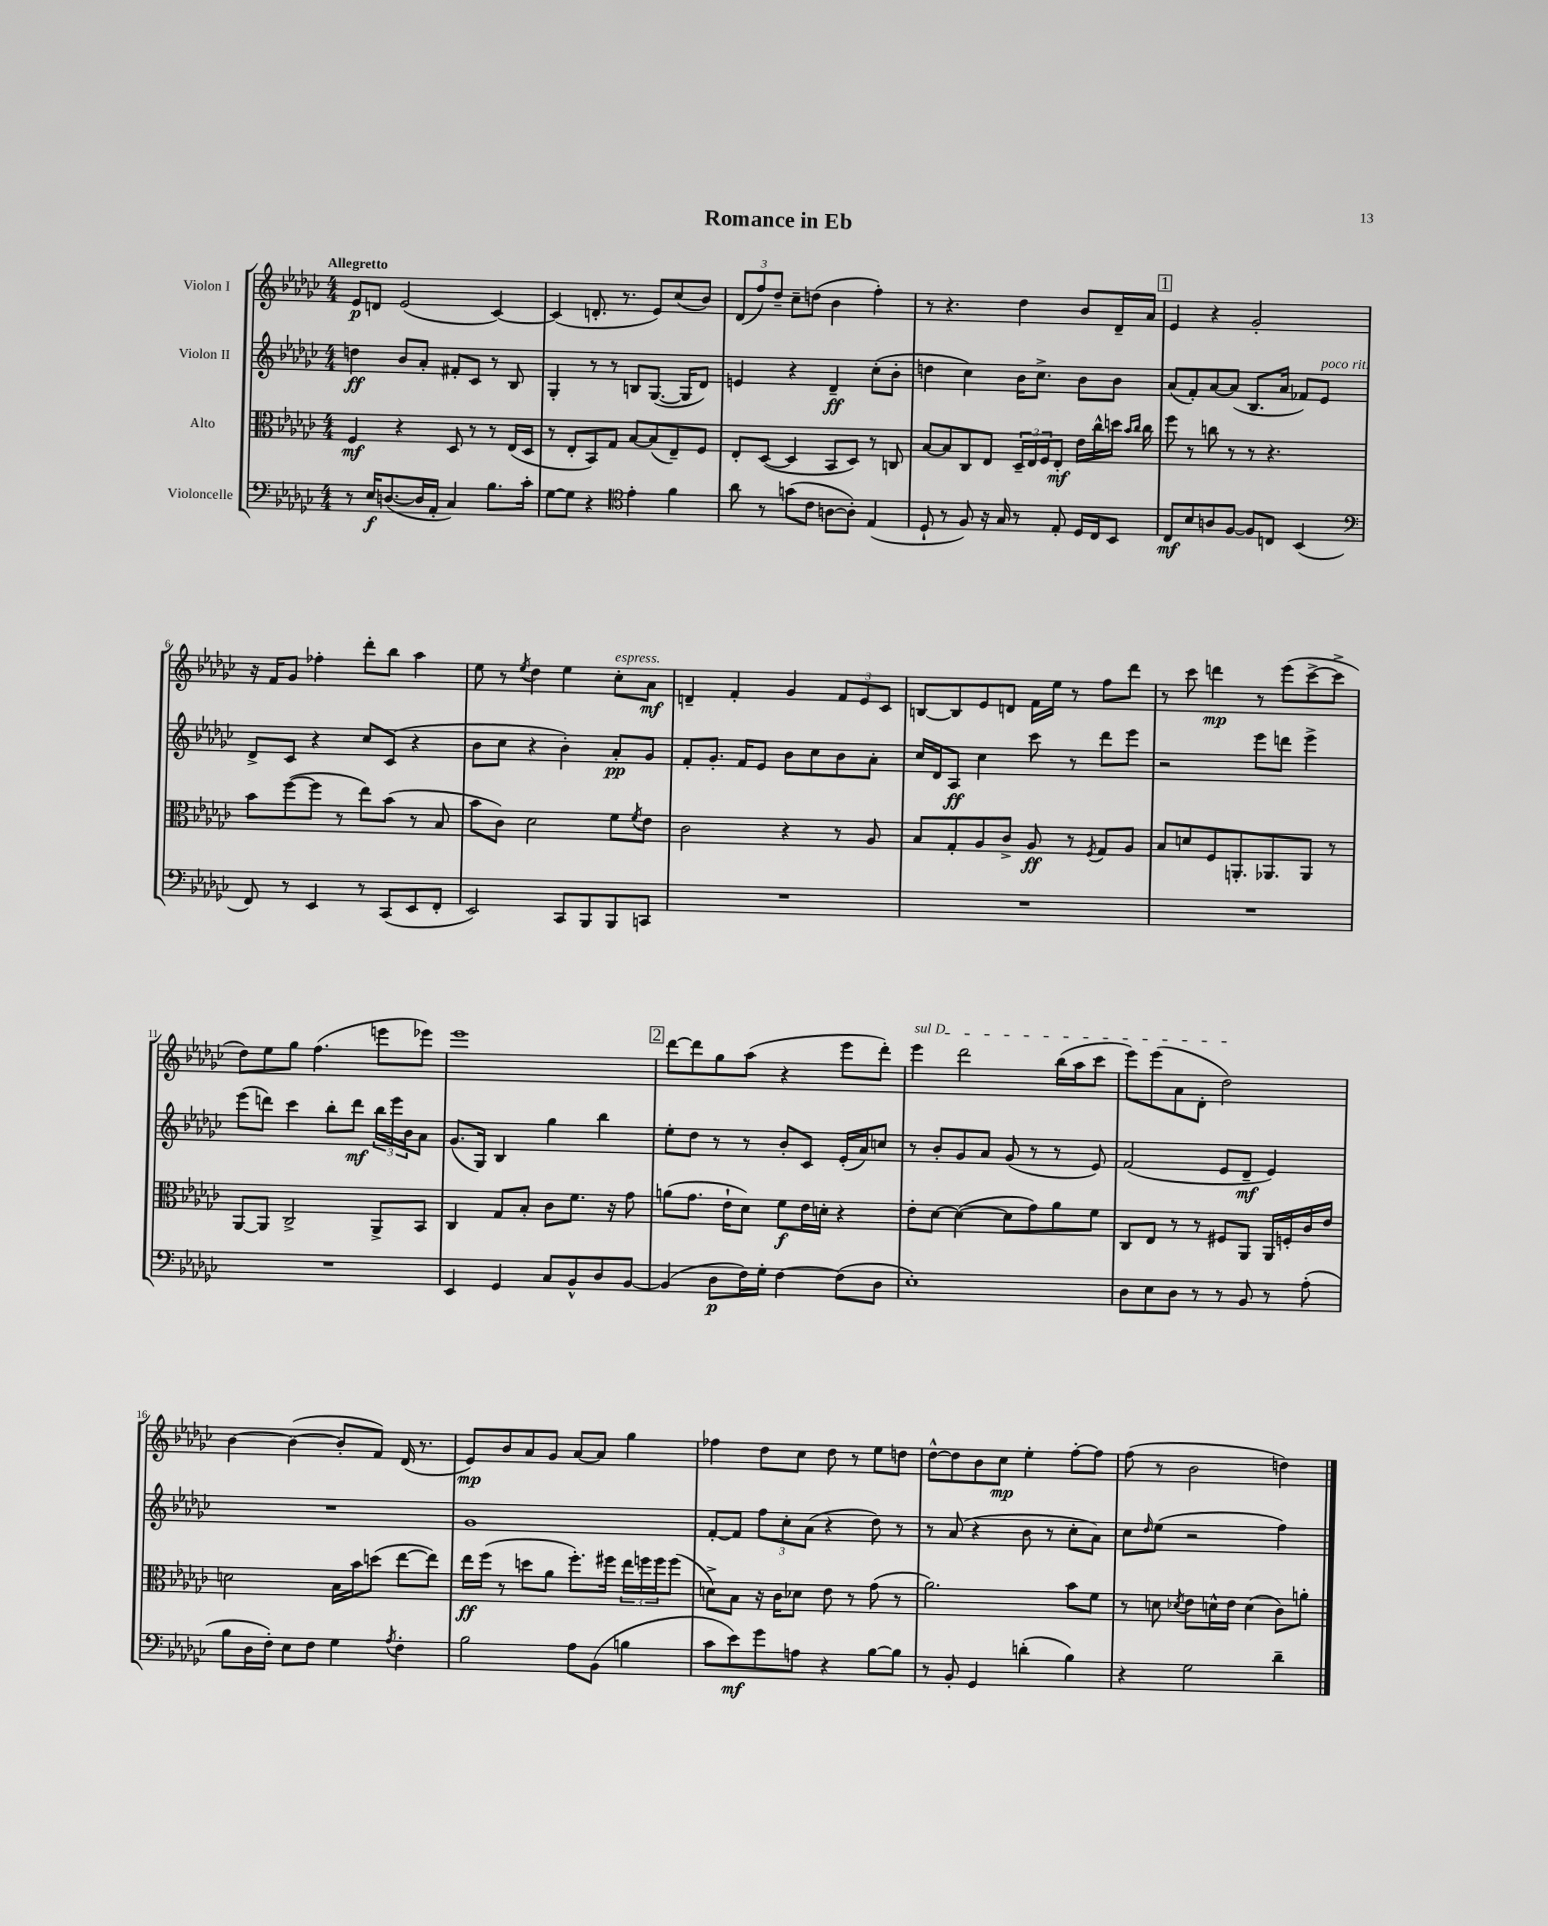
\header { title = "Romance in Eb" }
<<
\new StaffGroup <<
\new Staff = "s0" \with { instrumentName = "Violon I" } {
    \clef treble \key ges \major \numericTimeSignature \time 4/4 \tempo "Allegretto"
    ees'8\p d'8 ees'2( ces'4~) |
    ces'4( d'8.-. r8. ees'8) ces''8( bes'8) |
    \tuplet 3/2 { des'8( f''8) des''8-- } ces''8-- d''8( bes'4 f''4-.) |
    r8 r4. des''4 bes'8 des'16-- aes'16 |
    \mark \markup { \box "1" } ees'4 r4 ges'2-. |
    r16 f'16 ges'8 fes''4-. des'''8-. bes''8 aes''4 |
    ees''8 r8 \acciaccatura { ees''8 } des''4 ees''4 ces''8-.^\markup { \italic "espress." } aes'8\mf |
    d'4-- f'4-. ges'4 \tuplet 3/2 { f'8 ees'8 ces'8 } |
    b8~ b8 ees'8 d'8 f'16 ees''16 r8 f''8 des'''8 |
    r8 ces'''8 d'''4\mp r8 ees'''8( ces'''8~-> ces'''8-> |
    des''8) ees''8 ges''8 f''4.( e'''8 ees'''8) |
    ees'''1 |
    \mark \markup { \box "2" } des'''8~ des'''8 ges''8 aes''8( r4 ees'''8 des'''8-.) |
    \once \override TextSpanner.bound-details.left.text = \markup { \italic "sul D" } ees'''4\startTextSpan des'''2 bes''16( aes''16 ces'''8 |
    ees'''8) ees'''8( aes'8 des'8-. des''2\stopTextSpan) |
    bes'4~ bes'4~( bes'8-. f'8) des'16( r8. |
    ees'8\mp) bes'8 aes'8 ges'8 aes'8~ aes'8 ges''4 |
    fes''4 des''8 ces''8 des''8 r8 ees''8 d''8 |
    des''8~-^ des''8 bes'8 ces''8\mp ees''4-. f''8~-. f''8 |
    f''8( r8 bes'2 d''4) \bar "|." |
}
\new Staff = "s1" \with { instrumentName = "Violon II" } {
    \clef treble \key ges \major \numericTimeSignature \time 4/4
    d''4\ff bes'8 aes'8-. fis'8-. ces'8 r8 bes8 |
    ges4-. r8 r8 b8 ges8.~( ges16 des'8) |
    e'4 r4 des'4--\ff ces''8-.( bes'8-. |
    d''4 ces''4) bes'16 ces''8.-> bes'8 bes'8 |
    \mark \markup { \box "1" } aes'8( f'8-.) aes'8~ aes'8( bes8. aes'16 fes'8) ees'8^\markup { \italic "poco rit." } |
    des'8-> ces'8 r4 ces''8 ces'8( r4 |
    bes'8 ces''8 r4 bes'4-.) aes'8-.\pp ges'8 |
    f'8-. ges'8.-. f'16 ees'8 bes'8 ces''8 bes'8 aes'8-. |
    ces''16 des'16 aes8\ff ces''4 ces'''8 r8 des'''8 ees'''8 |
    r2 ees'''8 d'''8 ees'''4-> |
    ees'''8( d'''8) ces'''4 bes''8-. d'''8\mf \tuplet 3/2 { bes''16 ees'''16 bes'16 } aes'8 |
    ges'8.( ges16) bes4 ges''4 bes''4 |
    \mark \markup { \box "2" } ees''8-. des''8 r8 r8 bes'8-. ces'8 ees'16-.( aes'16) c''8 |
    r8 bes'8-. ges'8 aes'8 ges'8( r8 r8 ees'8) |
    f'2( ees'8 des'8--\mf ees'4) |
    R1 |
    ges'1 |
    f'8~-. f'8 \tuplet 3/2 { f''8 ces''8-. aes'8( } r4 des''8) r8 |
    r8 aes'8( r4 bes'8 r8 ces''8-. aes'8) |
    ces''8 \grace { des''16 } ees''8( r2 f''4) \bar "|." |
}
\new Staff = "s2" \with { instrumentName = "Alto" } {
    \clef alto \key ges \major \numericTimeSignature \time 4/4
    f4\mf r4 des8 r8 r8 ees16( des16 |
    r8 ees8-. bes,8) ges8 bes8~ bes8( ees8--) f8 |
    ees8-. des8~( des4 bes,8 des8) r8 c8 |
    bes8~ bes8 ces8 ees8 \tuplet 3/2 { des16-- ees16 f16 } ees8-.\mf ees'16 ces''16-^ d''16 \grace { bes'16 ces''16 } ces''16 |
    \mark \markup { \box "1" } f''8 r8 c''8 r8 r8 r4. |
    bes'8 f''8~( f''8 r8 ees''8) bes'8( r8 bes8 |
    bes'8 ces'8) des'2 f'8 \acciaccatura { f'8 } ees'8 |
    ces'2 r4 r8 aes8 |
    bes8 ges8-. aes8 ces'8-> aes8\ff r8 \acciaccatura { f8 } ges8 aes8 |
    bes8 d'8 f8 a,8.-. aes,8. aes,8 r8 |
    aes,8~ aes,8 ces2-> aes,8-> bes,8 |
    ces4 ges8 bes8-. ces'8 f'8. r16 ges'8 |
    \mark \markup { \box "2" } a'8( ges'8. ees'16-! des'8) f'8\f ees'16 d'16-. r4 |
    ees'8-. des'8~ des'4~( des'8 ges'8) aes'8 f'8 |
    ces8 ees8 r8 r8 fis8 aes,8 aes,16 f16-. ces'16 ees'16 |
    d'2 bes16 bes'16 d''8( ees''8~ ees''8) |
    ees''16\ff f''16( r8 d''8 aes'8 f''8.-.) fis''16 \tuplet 3/2 { ees''16 f''16 f''16 } f''8( |
    d'8->) bes8 r16 ces'16 des'8 ees'8 r8 ges'8( r8 |
    aes'2.) bes'8 f'8 |
    r8 d'8 \acciaccatura { des'8 } ees'8 d'16-^ ees'16 d'4( ces'8) a'8-. \bar "|." |
}
\new Staff = "s3" \with { instrumentName = "Violoncelle" } {
    \clef bass \key ges \major \numericTimeSignature \time 4/4
    r8 ees16\f d8.~( d16 aes,16-. ces4) bes8. ces'16-. |
    ges8~ ges8 r4 \clef tenor ees'4-. f'4 |
    aes'8 r8 g'8( ces'8 a8~ a8-.) ees4( |
    des8-! r8 f8) r16 ges16 r8 ees8-. des16 ces16 bes,8 |
    \mark \markup { \box "1" } ces8\mf bes8 a8 f8~ f8 c8 bes,4( |
    \clef bass f,8) r8 ees,4 r8 ces,8( ees,8 f,8-. |
    ees,2) ces,8 bes,,8 bes,,8 c,8 |
    R1 |
    R1 |
    R1 |
    R1 |
    ees,4 ges,4 ces8 bes,8-^ des8 bes,8~ |
    \mark \markup { \box "2" } bes,4( des8\p f16) ges16-. f4~ f8( des8 |
    ees1-.) |
    des8 ees8 des8 r8 r8 bes,8 r8 aes8-.( |
    bes8 des16 f16-.) ees8 f8 ges4 \acciaccatura { aes8 } f4-. |
    bes2 aes8 bes,8( b4 |
    ces'8 ees'8\mf) ges'8 a8 r4 bes8~ bes8 |
    r8 bes,8-. ges,4 d'4-.( bes4) |
    r4 ges2 des'4-- \bar "|." |
}
>>
>>
